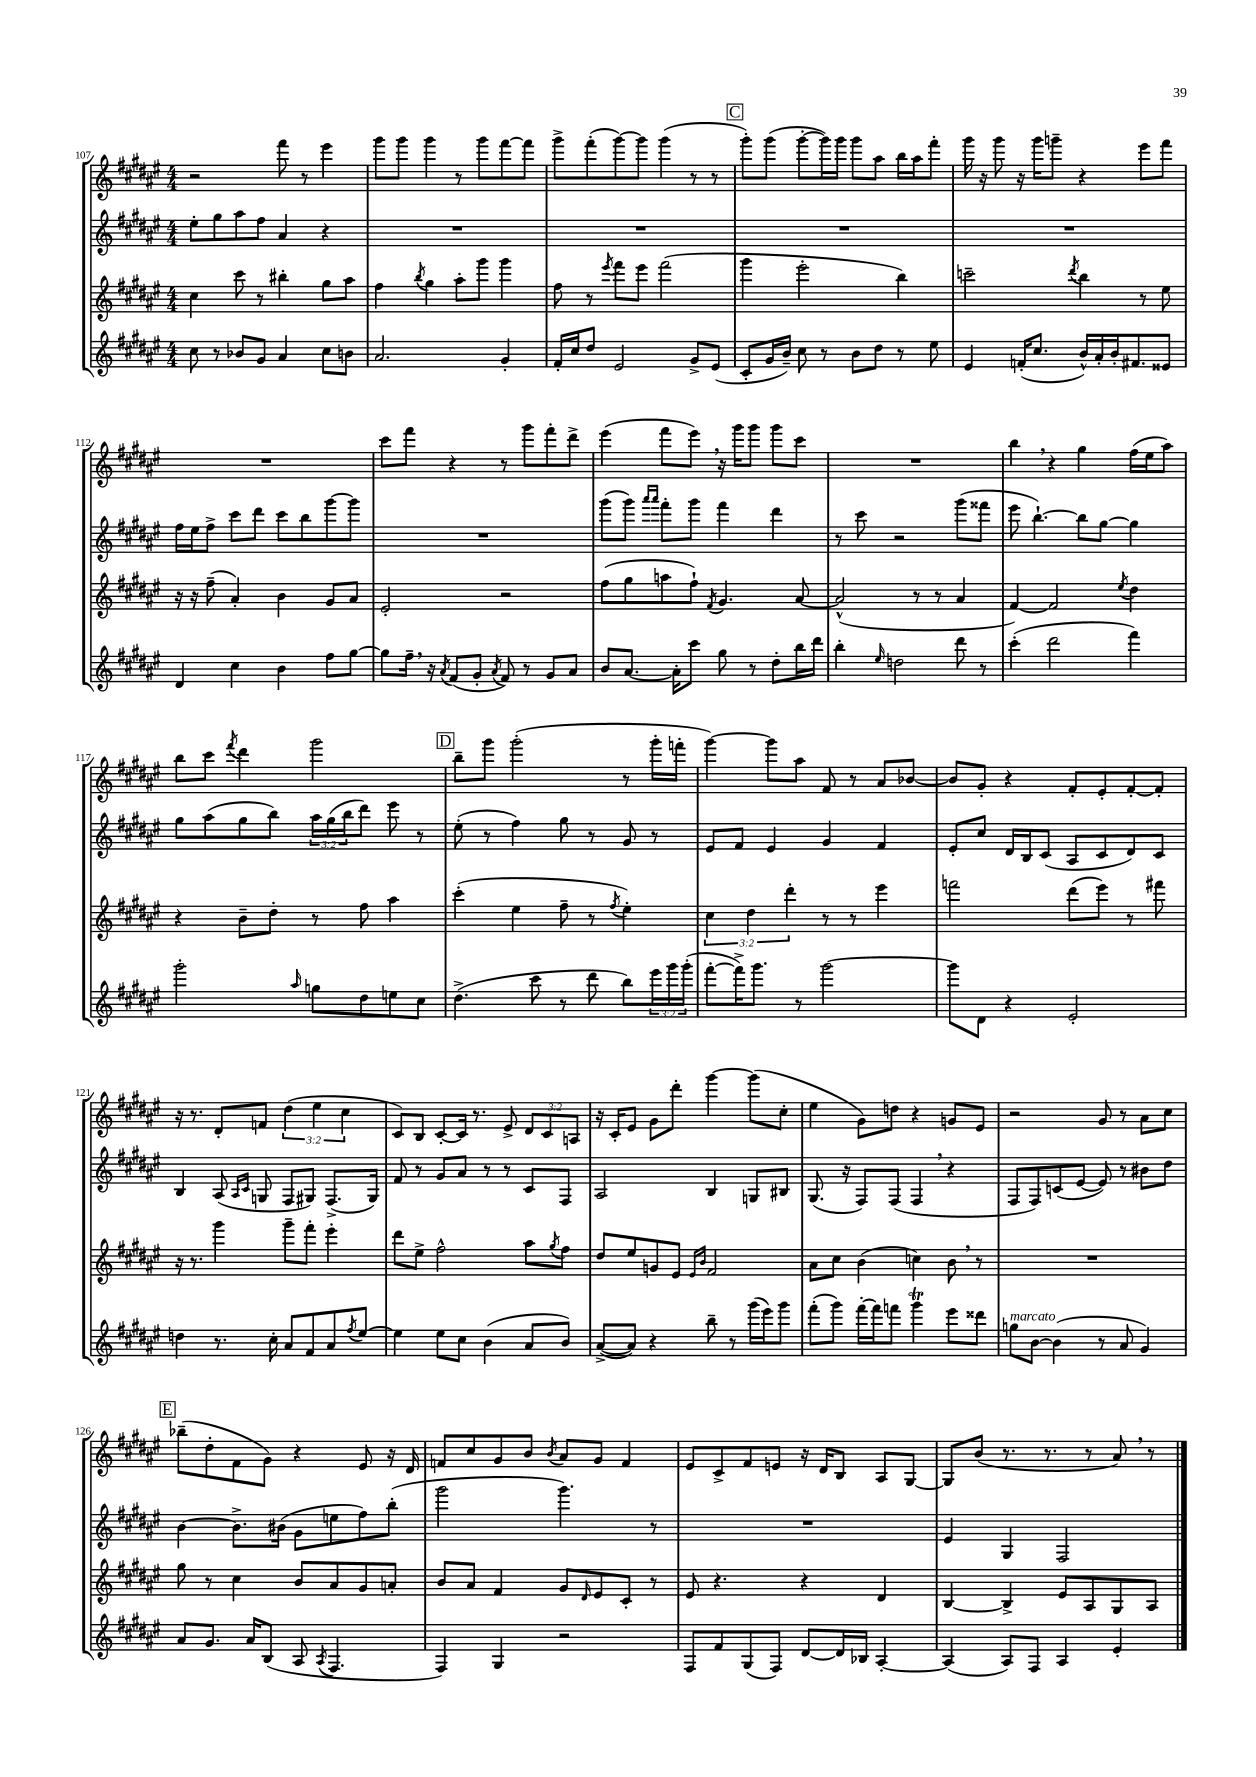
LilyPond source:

<<
\new StaffGroup <<
\new Staff = "s0" {
    \clef treble \key fis \major \numericTimeSignature \time 4/4 \override Staff.TupletNumber.text = #tuplet-number::calc-fraction-text
    r2 fis'''8 r8 eis'''4 |
    gis'''8 gis'''8 gis'''4 r8 gis'''8 fis'''8~ fis'''8 |
    gis'''8-> fis'''8-.( gis'''8~) gis'''8 gis'''4( r8 r8 |
    \mark \markup { \box "C" } gis'''8-.) gis'''8( gis'''8~-. gis'''16) gis'''16 gis'''8 ais''8 b''16 ais''16 fis'''8-. |
    gis'''16 r16 gis'''8 r16 gis'''16 g'''8-- r4 eis'''8 fis'''8 |
    R1 |
    cis'''8 fis'''8 r4 r8 gis'''8 fis'''8-. dis'''8-> |
    eis'''4( fis'''8 eis'''8) \breathe r16 gis'''16 gis'''8 gis'''8 cis'''8 |
    R1 |
    b''4 \breathe r4 gis''4 fis''16( eis''16 ais''8) |
    b''8 cis'''8 \acciaccatura { fis'''8 } dis'''4 gis'''2 |
    \mark \markup { \box "D" } b''8-- gis'''8 gis'''2-.( r8 gis'''16-. f'''16-. |
    gis'''4~) gis'''8 ais''8 fis'8 r8 ais'8 bes'8~ |
    bes'8 gis'8-. r4 fis'8-. eis'8-. fis'8~-. fis'8-. |
    r16 r8. dis'8-. f'8 \tuplet 3/2 { dis''4( eis''4 cis''4 } |
    cis'8) b8 cis'8~-. cis'16 r8. eis'8-> \tuplet 3/2 { dis'8 cis'8 a8 } |
    r16 cis'16-. eis'8 gis'8 dis'''8-. gis'''4~ gis'''8( cis''8-. |
    eis''4 gis'8) d''8 r4 g'8 eis'8 |
    r2 gis'8 r8 ais'8 cis''8 |
    \mark \markup { \box "E" } bes''8--( dis''8-. fis'8 gis'8) r4 eis'8 r16 dis'16 |
    f'8 cis''8 gis'8 b'8 \acciaccatura { b'8 } ais'8 gis'8 f'4 |
    eis'8 cis'8-> fis'8 e'8 r16 dis'16 b8 ais8 gis8~ |
    gis8 b'8( r8. r8. r8 ais'8) \breathe r8 \bar "|." |
}
\new Staff = "s1" {
    \clef treble \key fis \major \numericTimeSignature \time 4/4 \override Staff.TupletNumber.text = #tuplet-number::calc-fraction-text
    eis''8-. gis''8 ais''8 fis''8 ais'4 r4 |
    R1 |
    R1 |
    \mark \markup { \box "C" } R1 |
    R1 |
    fis''16 eis''16 fis''8-> cis'''8 dis'''8 cis'''8 b''8 gis'''8~ gis'''8 |
    R1 |
    gis'''8( gis'''8) \grace { ais'''16 ais'''16 } fis'''8-. gis'''8 fis'''4 dis'''4 |
    r8 cis'''8 r2 gis'''8( fisis'''8 |
    eis'''8 b''4.~-!) b''8 gis''8~ gis''4 |
    gis''8 ais''8( gis''8 b''8) \tuplet 3/2 { ais''16 gis''16( b''16 } dis'''8) eis'''8 r8 |
    \mark \markup { \box "D" } eis''8-.( r8 fis''4) gis''8 r8 gis'8 r8 |
    eis'8 fis'8 eis'4 gis'4 fis'4 |
    eis'8-. cis''8 dis'16 b16 cis'8( ais8 cis'8 dis'8) cis'8 |
    b4 ais8( \grace { ais16 cis'16 } g8 fis8 gis8) fis8.->( gis16) |
    fis'8 r8 gis'8 ais'8 r8 r8 cis'8 fis8 |
    ais2 b4 g8 bis8 |
    gis8.( r16 fis8) fis8( fis4 \breathe r4 |
    fis8 fis8) c'8( eis'8~ eis'8) r8 bis'8 dis''8 |
    \mark \markup { \box "E" } b'4~ b'8.-> bis'16( gis'8 e''8 fis''8) b''8-.( |
    gis'''2 gis'''4.) r8 |
    R1 |
    eis'4 gis4 fis2 \bar "|." |
}
\new Staff = "s2" {
    \clef treble \key fis \major \numericTimeSignature \time 4/4 \override Staff.TupletNumber.text = #tuplet-number::calc-fraction-text
    cis''4 cis'''8 r8 bis''4-. gis''8 ais''8 |
    fis''4 \acciaccatura { b''8 } gis''4 ais''8-. gis'''8 gis'''4 |
    fis''8 r8 \acciaccatura { eis'''8 } fis'''8 eis'''8 fis'''2( |
    \mark \markup { \box "C" } gis'''4 eis'''2-. b''4) |
    c'''2-- \acciaccatura { dis'''8 } b''4 r8 eis''8 |
    r16 r16 fis''8--( ais'4-.) b'4 gis'8 ais'8 |
    eis'2-. r2 |
    fis''8( gis''8 a''8 fis''8-!) \acciaccatura { fis'8 } gis'4. ais'8~ |
    ais'2-^( r8 r8 ais'4 |
    fis'4~) fis'2 \acciaccatura { eis''8 } dis''4 |
    r4 b'8-- dis''8-. r8 fis''8 ais''4 |
    \mark \markup { \box "D" } cis'''4-.( eis''4 fis''8-- r8 \acciaccatura { fis''8 } eis''4-.) |
    \tuplet 3/2 { cis''4 dis''4 dis'''4-. } r8 r8 eis'''4 |
    f'''2 dis'''8( eis'''8) r8 fis'''8 |
    r16 r8. gis'''4 gis'''8-- fis'''8-. eis'''4-. |
    dis'''8 eis''8-> fis''2-^ ais''8 \acciaccatura { gis''8 } fis''8 |
    dis''8 eis''8 g'8 eis'8 \grace { eis'16 b'16 } fis'2 |
    ais'8 cis''8 b'4( c''4) b'8 \breathe r8 |
    R1 |
    \mark \markup { \box "E" } gis''8 r8 cis''4 b'8 ais'8 gis'8 a'8-. |
    b'8 ais'8 fis'4 gis'8 \grace { dis'16 } eis'8 cis'8-. r8 |
    eis'8 r4. r4 dis'4 |
    b4~ b4-> eis'8 ais8 gis8 ais8 \bar "|." |
}
\new Staff = "s3" {
    \clef treble \key fis \major \numericTimeSignature \time 4/4 \override Staff.TupletNumber.text = #tuplet-number::calc-fraction-text
    cis''8 r8 bes'8 gis'8 ais'4 cis''8 b'8 |
    ais'2. gis'4-. |
    fis'16-. cis''16 dis''8 eis'2 gis'8-> eis'8( |
    \mark \markup { \box "C" } cis'8-. gis'16 b'16--) cis''8 r8 b'8 dis''8 r8 eis''8 |
    eis'4 f'16-.( cis''8. b'16-^) ais'16-. b'16-. fis'8. eisis'8 |
    dis'4 cis''4 b'4 fis''8 gis''8~ |
    gis''8 fis''16-- \breathe r16 \acciaccatura { ais'8 } fis'8( gis'8-. \acciaccatura { ais'8 } fis'8) r8 gis'8 ais'8 |
    b'8 ais'8.~ ais'16-. cis'''8 gis''8 r8 dis''8-. b''16 dis'''16 |
    b''4-. \grace { eis''16 } d''2 dis'''8 r8 |
    cis'''4-.( dis'''2 fis'''4) |
    gis'''2-. \grace { ais''16 } g''8 dis''8 e''8 cis''8 |
    \mark \markup { \box "D" } dis''4.->( cis'''8 r8 dis'''8 b''8) \tuplet 3/2 { eis'''16 gis'''16 gis'''16-.( } |
    fis'''8~-. fis'''16->) gis'''8. r8 gis'''2~ |
    gis'''8 dis'8 r4 eis'2-. |
    d''4 r8. cis''16-. ais'8 fis'8 ais'8 \acciaccatura { fis''8 } eis''8~ |
    eis''4 eis''8 cis''8 b'4( ais'8 b'8) |
    ais'8~->( ais'8) r4 b''8-- r8 gis'''16( eis'''16) gis'''8 |
    fis'''8-.( gis'''8) fis'''16~-. fis'''16 f'''8 gis'''4\trill eis'''8 disis'''8 |
    g''8^\markup { \italic "marcato" } b'8~ b'4( r8 ais'8 gis'4) |
    \mark \markup { \box "E" } ais'8 gis'8. ais'16 b8( ais8 \acciaccatura { ais8 } fis4. |
    fis4) gis4 r2 |
    fis8 fis'8 gis8( fis8) dis'8~ dis'16 bes16 ais4~-. |
    ais4( ais8) fis8 ais4 eis'4-. \bar "|." |
}
>>
>>
\layout { \context { \Score currentBarNumber = #107 } }
